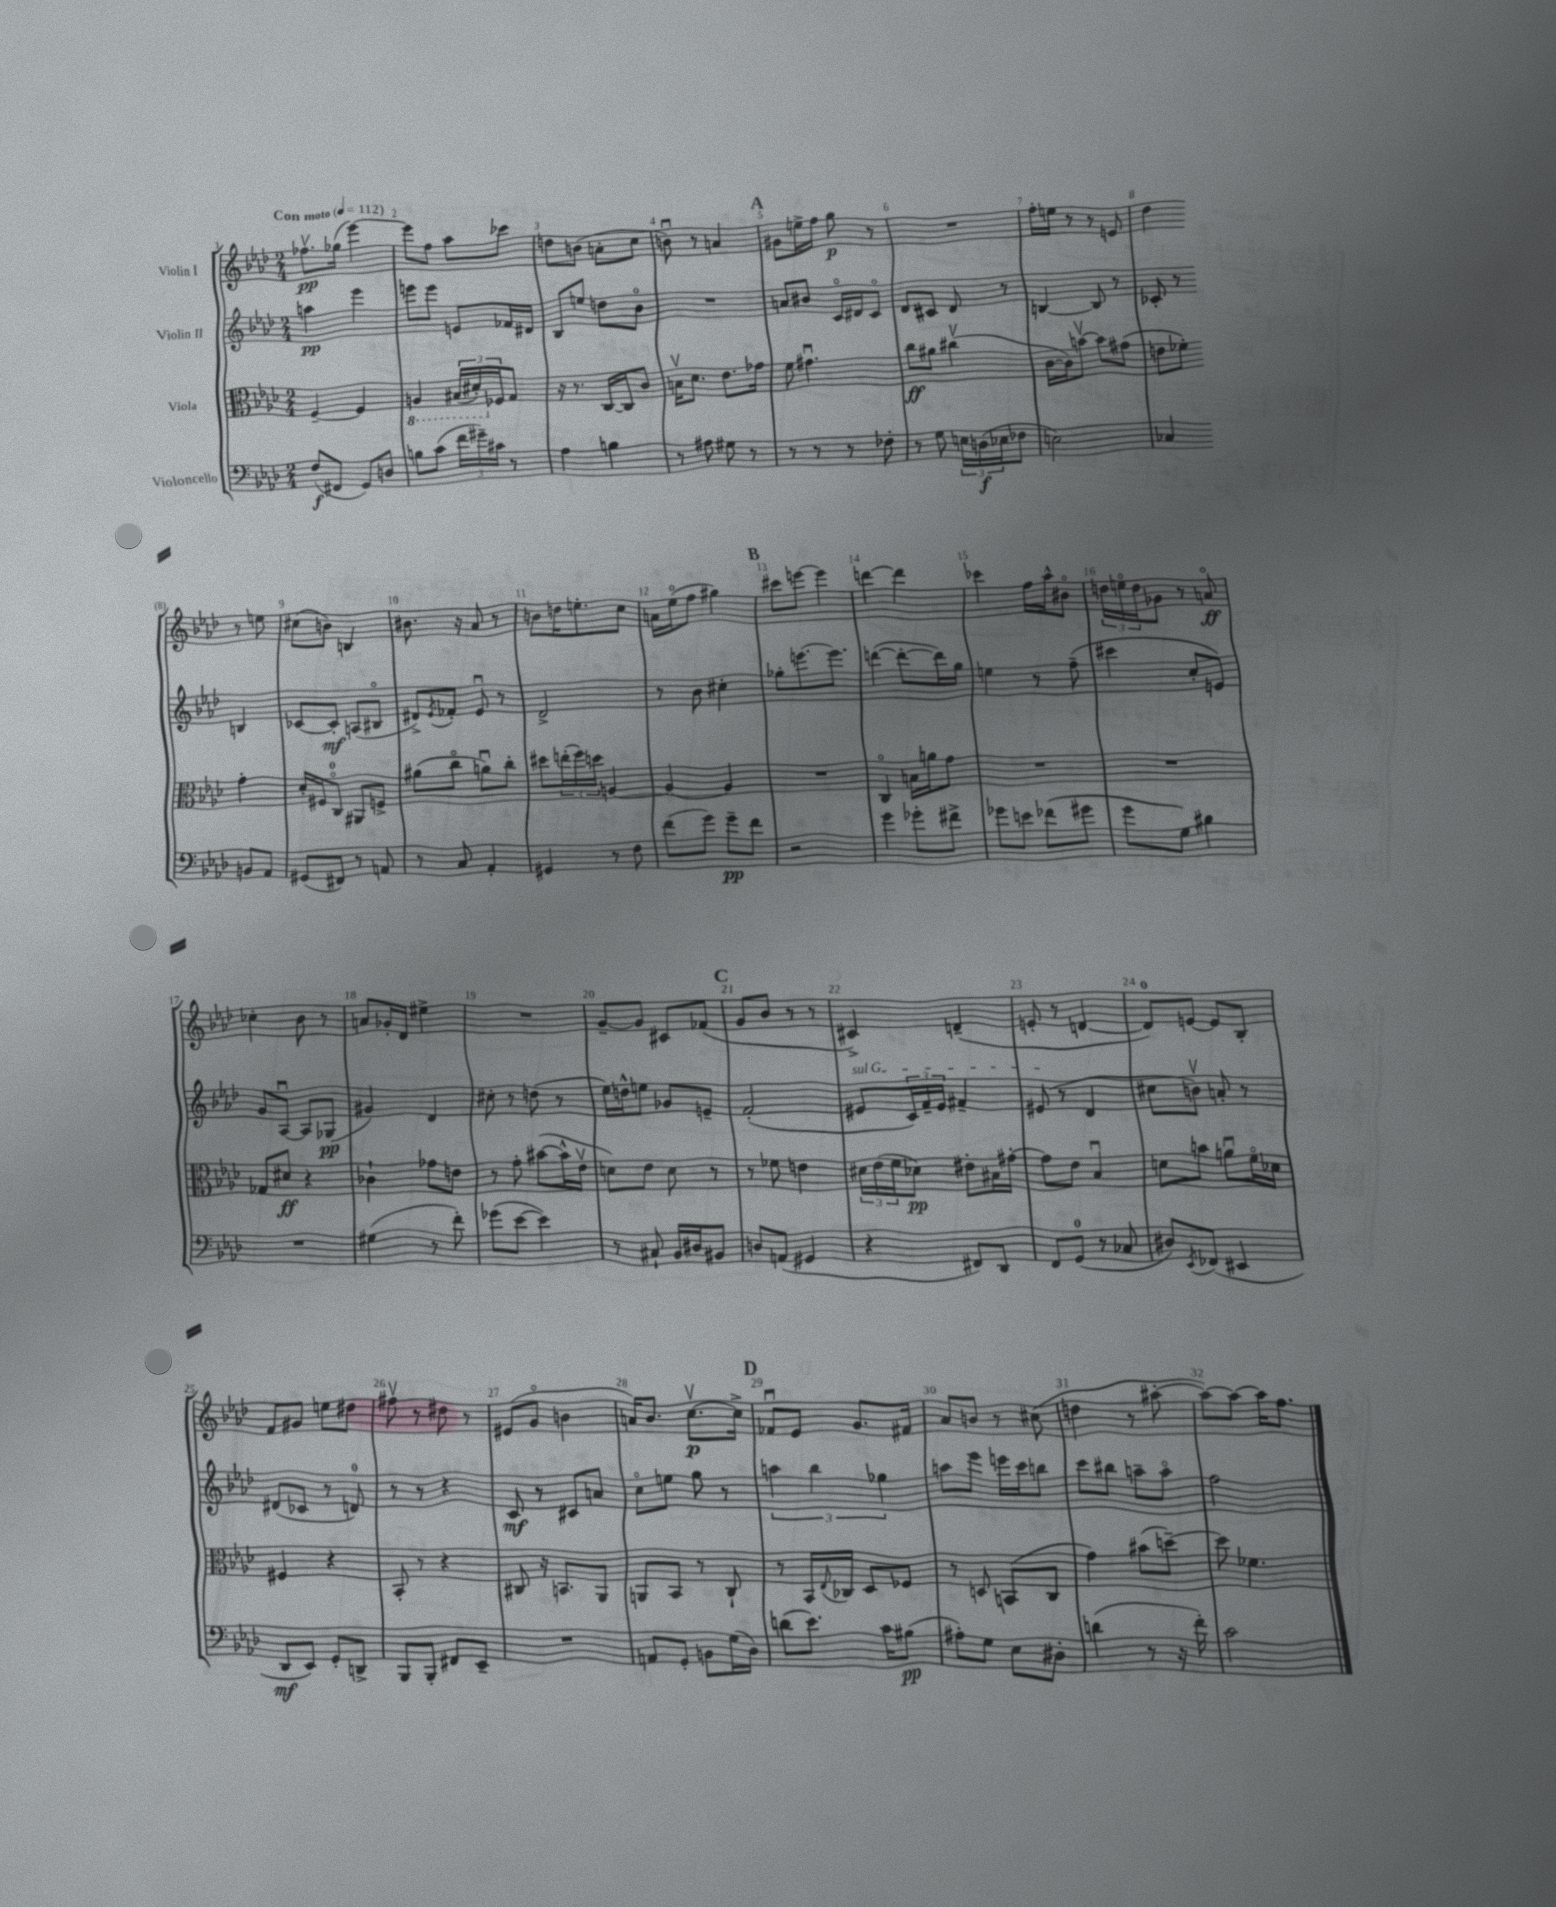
<<
\new StaffGroup <<
\new Staff = "s0" \with { instrumentName = "Violin I" } {
    \clef treble \key aes \major \numericTimeSignature \time 2/4 \tempo "Con moto" 4 = 112
    fes''8.\upbow\pp ges''16( ees'''4~) |
    ees'''8 f''8 aes''8 ces'''8 |
    d''8 b'8( a'8-. c''8 |
    b'8\downbow) r8 a'4 |
    \mark \markup { \bold "A" } gis'8 e''16-> f''16 g''8\p r8 |
    R2 |
    f''16-. e''16 r8 r8 e'8 |
    des''4 r8 e''8 |
    cis''8( b'8) b4 |
    bis'8. r16 aes'8 r8 |
    b'8 d''16 e''8.-. c''8 |
    a'16 ees''16\flageolet( f''8 gis''4) |
    \mark \markup { \bold "B" } cis'''8 e'''8~ e'''4 |
    d'''4~ d'''4 |
    ces'''4 f''16 aes''16-^ bis'8\flageolet |
    \tuplet 3/2 { d''16 e''16\flageolet d''16 } ges'8 r8 a'8\flageolet\ff |
    ces''4-. bes'8 r8 |
    a'8 ges'16-. des'16 eis''4-> |
    R2 |
    g'8~-- g'8 cis'8 fes'8( |
    \mark \markup { \bold "C" } g'8 bes'8 r8 r8 |
    cis'4->) d'4--( |
    e'8-. r8 d'4~ |
    d'8-0) e'8~ e'8 bes8-. |
    f'8 gis'8 e''8 dis''8 |
    fis''8\upbow r8 dis''8 r8 |
    eis'8( g'8\flageolet b'4 |
    a'16) bes'8. c''8.~\upbow\p c''16-> |
    \mark \markup { \bold "D" } fes'8\downbow ees'8 g'8. fis'16 |
    aes'8 b'8 r8 cis''8( |
    d''4 r8 ais''8~-. |
    ais''8~) ais''8~ ais''16 f''8. \bar "|." |
}
\new Staff = "s1" \with { instrumentName = "Violin II" } {
    \clef treble \key aes \major \numericTimeSignature \time 2/4
    a''4\pp ees'''4 |
    e'''8 e'''8 e'8 fes'16 dis'16 |
    bes8 e''8 d''8 bes'8\flageolet |
    R2 |
    \mark \markup { \bold "A" } a'8 bis'8 c'16\flageolet dis'16 c'8\flageolet |
    des'8 cis'8 des'8 r8 |
    b4~ b8 r8 |
    ces'8-. r8 b4 |
    ces'8~ ces'8-.\mf a8( bis8\flageolet |
    dis'8->) \acciaccatura { ees'8 } fes'8-. ees'8\downbow r8 |
    des'2-> |
    r8 bes'8 cis''4-. |
    \mark \markup { \bold "B" } ges''8-. e'''8.~ e'''8. |
    d'''4~( d'''8~-. d'''16) g''16 |
    e''4 r8 f''8--( |
    cis'''4 c''8-. e'8) |
    g'8 aes8~\downbow aes8 ges8\pp( |
    gis'4) des'4 |
    cis''8-. r8 d''8( r8 |
    ees''16) d''16-^ e''8 ges'8 e'8-- |
    \mark \markup { \bold "C" } f'2-.( |
    \once \override TextSpanner.bound-details.left.text = \markup { \italic "sul G" } eis'8\startTextSpan \tuplet 3/2 { c'16) f'16-- eis'16 } fis'4-- |
    eis'8\stopTextSpan( r8 des'4 |
    cis''8 b'8\upbow) a'8-. r8 |
    dis'8( ces'8 r8 d'8-0) |
    r8 r8 r4 |
    c'8\mf r8 cis'8 a'8 |
    c''8\flageolet e''8 g''8 r8 |
    \mark \markup { \bold "D" } \tuplet 3/2 { a''4 bes''4 ges''4 } |
    a''8 ees'''8 e'''16 c'''16 b''8 |
    c'''8 bis''8 a''8-- a''8\flageolet |
    f''2 \bar "|." |
}
\new Staff = "s2" \with { instrumentName = "Viola" } {
    \clef alto \key aes \major \numericTimeSignature \time 2/4
    f4~-- f4 |
    \ottava #-1 a,4 \tuplet 3/2 { bis,16( dis16-.) \ottava #0 fes16 } g8 |
    r16 r8. c16~ c16 c'8 |
    b16\upbow des'8. ees'8. ges'16 |
    \mark \markup { \bold "A" } f'8 gis'4.\downbow |
    c''8\ff ais'8 cis''4\upbow( |
    c'16~ c'16) b'8~\upbow b'8 gis'8( |
    e'8 fes'8-.) g'4-. |
    des'16-. fis16 c8-0\flageolet ais,8 f8-> |
    ais'8( c''8\flageolet a'8\downbow) c''8-. |
    dis''8 \tuplet 3/2 { e''16-.( f''16) d''16 } a4~ |
    a4~ a4 |
    \mark \markup { \bold "B" } R2 |
    c4\flageolet b16 a'16 g'8 |
    R2 |
    R2 |
    ges8 dis'8\ff r4 |
    ces'4-! ges'8 e'8 |
    r8 g'8-. bis'8~( bis'16-^ ees'16\upbow |
    d'8) ees'8 d'8 r8 |
    \mark \markup { \bold "C" } r8 fes'8 e'4 |
    \tuplet 3/2 { dis'16 ees'16( f'16 } des'8\pp) eis'8-. bis16 gis'16~-. |
    gis'8 ees'8 bes4\downbow |
    d'8 b'8 a'8\downbow f'16\flageolet des'16 |
    fis4 r4 |
    bes,8-. r8 r4 |
    cis8 r16 b,8. aes,8 |
    a,8 bes,8 r8 c8-! |
    \mark \markup { \bold "D" } r8 bes,16 \appoggiatura { ees8 } ces16 des8 fes8 |
    r8 d8 b,8( c8 |
    g'4) bis'8( d''8~--) |
    d''8 fes'4. \bar "|." |
}
\new Staff = "s3" \with { instrumentName = "Violoncello" } {
    \clef bass \key aes \major \numericTimeSignature \time 2/4
    f8\f( fis,8 g,8) d8 |
    b8 c'8( \tuplet 3/2 { f'16 gis'16--) cis'16 } r8 |
    aes4 b4 |
    r8 ais8 gis8 r8 |
    \mark \markup { \bold "A" } r8 r8 r8 fes8-. |
    r8 g8 \tuplet 3/2 { e16 d16\f( ees16 } fes8 |
    e2) |
    ces4 b,8 aes,8 |
    gis,8( fis,8) r8 a,8 |
    r8 c8 aes,4-. |
    gis,4 r8 f8 |
    f'8( g'8) g'8--\pp f'8 |
    \mark \markup { \bold "B" } r2 |
    g'4 ges'8-. fis'8-> |
    ges'8 e'8 fes'8( gis'8 |
    g'8 g8) bis4 |
    R2 |
    gis4( r8 f'8-.) |
    ges'8( ees'8~ ees'4) |
    r8 cis8-! bes,16 dis16 bis,8 |
    \mark \markup { \bold "C" } d8 a,8( gis,4 |
    r4 fis,8) des,8 |
    f,8 g,8-0( r8 ces8 |
    dis8) \acciaccatura { ees,8 } fes,8( eis,4 |
    des,8\mf ees,8) g,8-. d,8-> |
    bes,,8 bes,,8-. fis,8 ees,8-- |
    R2 |
    a,8 g,8-. b,8 g16( des16) |
    \mark \markup { \bold "D" } d'8( ees'8.) c'16 bis8\pp( |
    ais8-.) g8 ees8 dis8-. |
    d'4( r8 r16 f'16-.) |
    c'2 \bar "|." |
}
>>
>>
\layout { \context { \Score \override BarNumber.break-visibility = ##(#f #t #t) barNumberVisibility = #all-bar-numbers-visible } }
